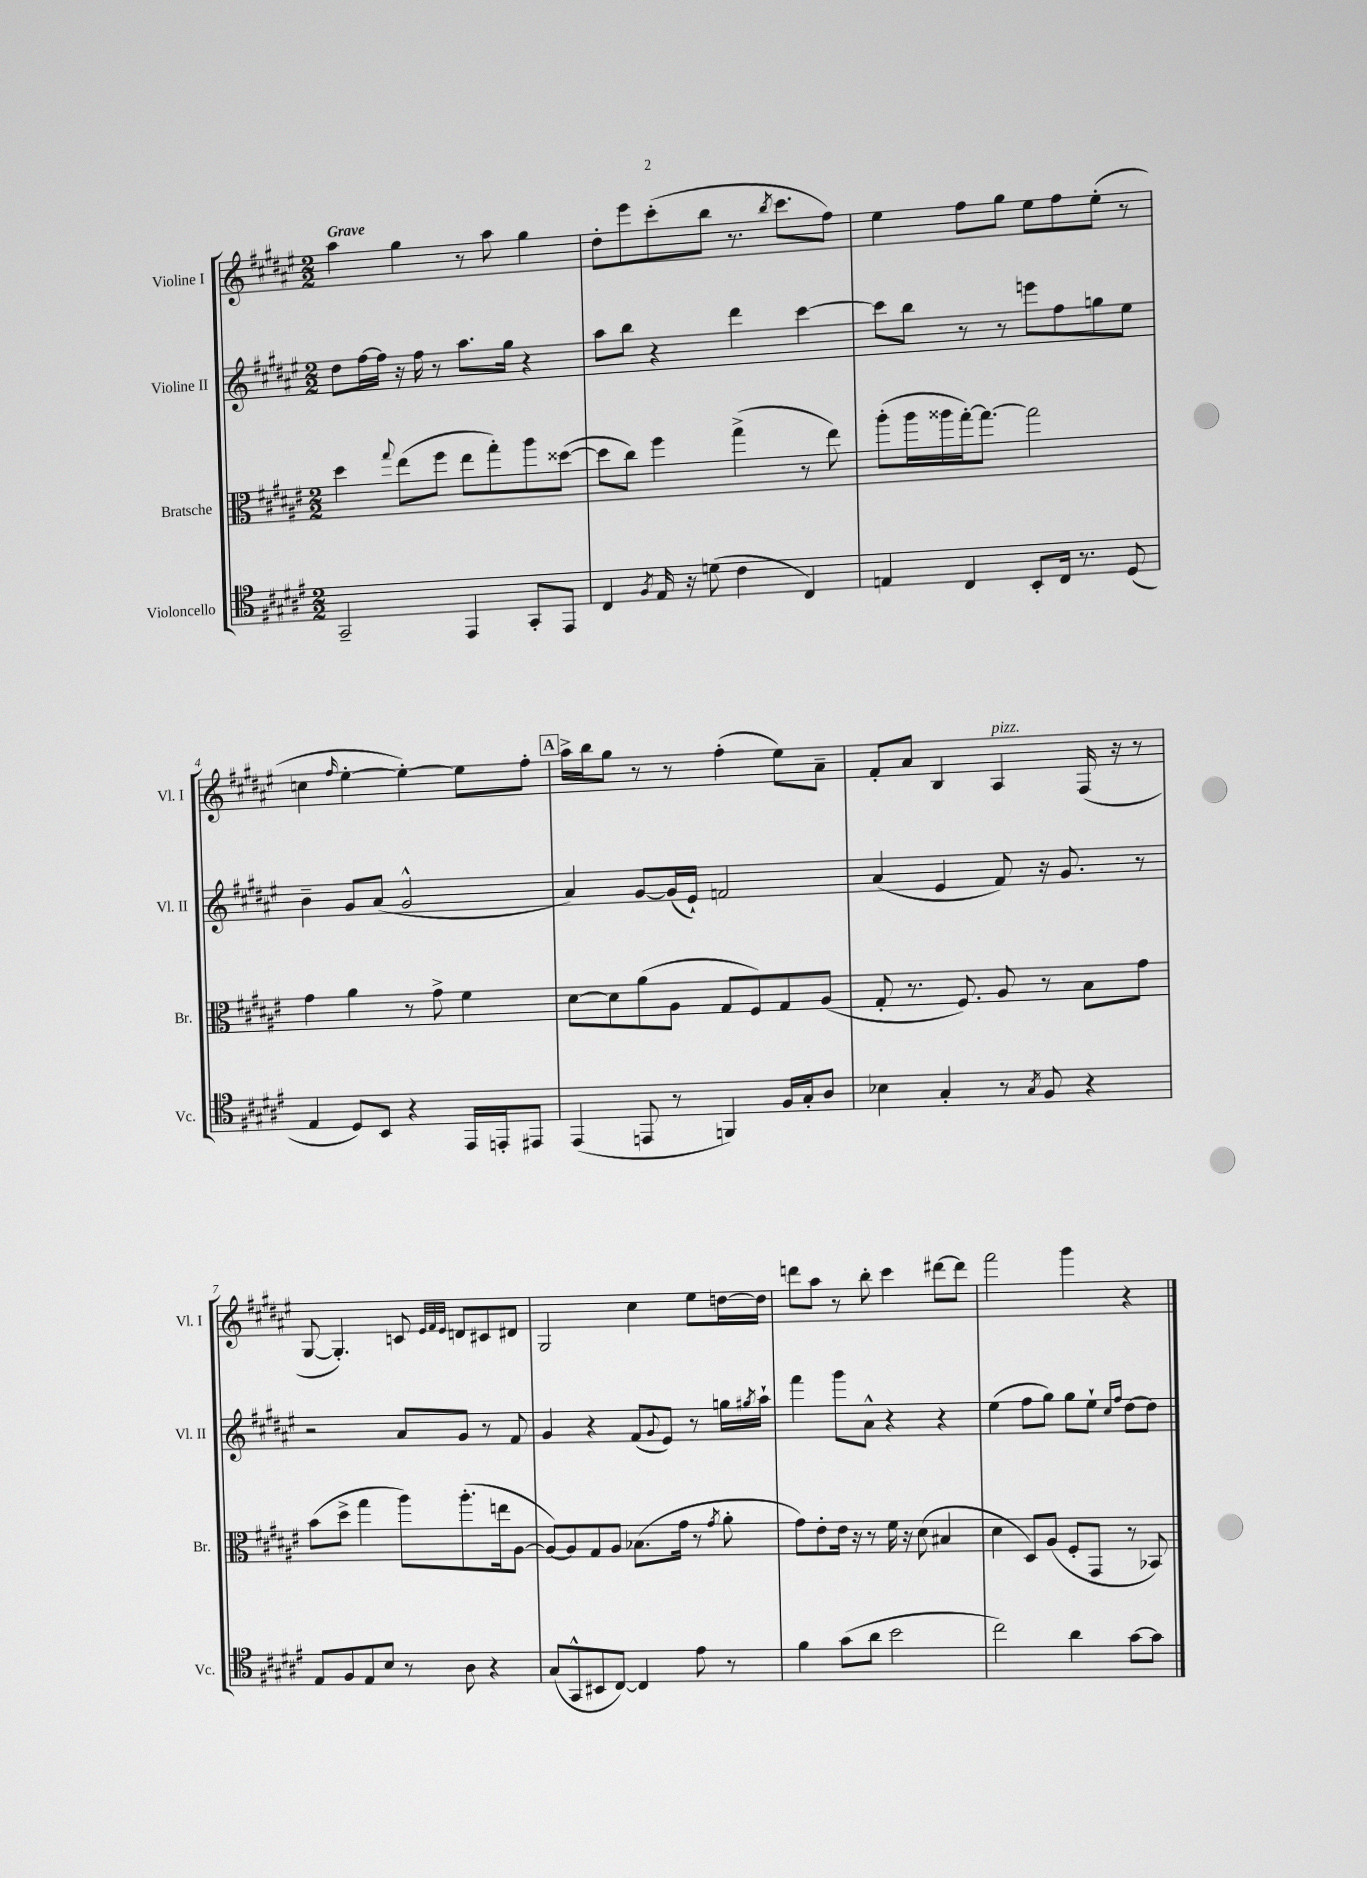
<<
\new StaffGroup <<
\new Staff = "s0" \with { instrumentName = "Violine I" shortInstrumentName = "Vl. I" } {
    \clef treble \key fis \major \numericTimeSignature \time 2/2 \tempo "Grave"
    ais''4 gis''4 r8 ais''8 gis''4 |
    dis''8-. eis'''8 cis'''8-.( b''8 r8. \acciaccatura { b''8 } cis'''8. fis''8) |
    eis''4 fis''8 gis''8 eis''8 fis''8 eis''8-.( r8 |
    c''4 \grace { fis''16 } eis''4~-. eis''4~-.) eis''8 fis''8-. |
    \mark \markup { \box "A" } ais''16-> b''16 gis''8 r8 r8 fis''4-.( eis''8) ais'8-- |
    fis'8-. ais'8 b4 ais4^\markup { \italic "pizz." } fis16( r16 r8 |
    gis8~ gis4.-.) c'8 \grace { eis'32 fis'32 eis'32 } d'8 cis'8 dis'8 |
    gis2 cis''4 eis''8 d''16~ d''16 |
    d'''8 ais''8 r8 b''8-. cis'''4 dis'''8~ dis'''8 |
    fis'''2 gis'''4 r4 \bar "|." |
}
\new Staff = "s1" \with { instrumentName = "Violine II" shortInstrumentName = "Vl. II" } {
    \clef treble \key fis \major \numericTimeSignature \time 2/2
    dis''8 fis''16~ fis''16 r16 fis''16 r8 ais''8. gis''16 r4 |
    ais''8 b''8 r4 dis'''4 cis'''4~ |
    cis'''8 b''8 r8 r8 e'''8 fis''8 g''8 eis''8 |
    b'4-- gis'8 ais'8( gis'2-^ |
    \mark \markup { \box "A" } ais'4) gis'8~ gis'16( eis'16-!) f'2 |
    ais'4( eis'4 fis'8) r16 gis'8. r8 |
    r2 ais'8 gis'8 r8 fis'8 |
    gis'4 r4 fis'8( \appoggiatura { gis'8 } eis'8) r8 g''16 \acciaccatura { gis''8 } ais''16-! |
    fis'''4 gis'''8 ais'8-^ r4 r4 |
    eis''4( fis''8 gis''8) gis''8 eis''8-! \grace { cis''16 fis''16 } dis''8~ dis''8 \bar "|." |
}
\new Staff = "s2" \with { instrumentName = "Bratsche" shortInstrumentName = "Br." } {
    \clef alto \key fis \major \numericTimeSignature \time 2/2
    dis''4 \appoggiatura { gis''8 } eis''8( fis''8 eis''8 gis''8-.) ais''8 disis''8~( |
    disis''8 cis''8) fis''4 gis''4->( r8 eis''8) |
    ais''8-.( ais''16 aisis''16 gis''16~-.) gis''8.~ gis''2 |
    gis'4 ais'4 r8 gis'8-> fis'4 |
    \mark \markup { \box "A" } dis'8~ dis'8 ais'8( ais8 gis8 fis8) gis8 ais8( |
    gis8-. r8. fis8.) ais8 r8 b8 gis'8 |
    b'8( dis''8-> gis''4 ais''8) ais''8.-.( e''16 ais8~ |
    ais8~) ais8 gis8 ais8 bes8.( gis'16 r8 \acciaccatura { gis'8 } ais'8-. |
    gis'8) eis'8-. eis'16 r16 r8 fis'16 r16 dis'8( bis4 |
    dis'4 dis8) ais8( fis8-. gis,8 r8 bes,8) \bar "|." |
}
\new Staff = "s3" \with { instrumentName = "Violoncello" shortInstrumentName = "Vc." } {
    \clef tenor \key fis \major \numericTimeSignature \time 2/2
    gis,2-- eis,4 gis,8-. eis,8 |
    cis4 \acciaccatura { fis8 } eis16 r16 d'8( cis'4 cis4) |
    e4 cis4 b,8-. cis16 r8. dis8( |
    eis4 dis8) b,8 r4 eis,16 e,16-. eis,8 |
    \mark \markup { \box "A" } eis,4( e,8 r8 f,4) fis16 gis16-. ais8 |
    bes4 gis4-. r8 \acciaccatura { gis8 } fis8 r4 |
    eis8 fis8 eis8 b8 r8 ais8 r4 |
    gis8( gis,8-^ bis,8 cis8~) cis4 eis'8 r8 |
    fis'4 gis'8( ais'8 b'2 |
    cis''2) ais'4 gis'8~ gis'8 \bar "|." |
}
>>
>>
